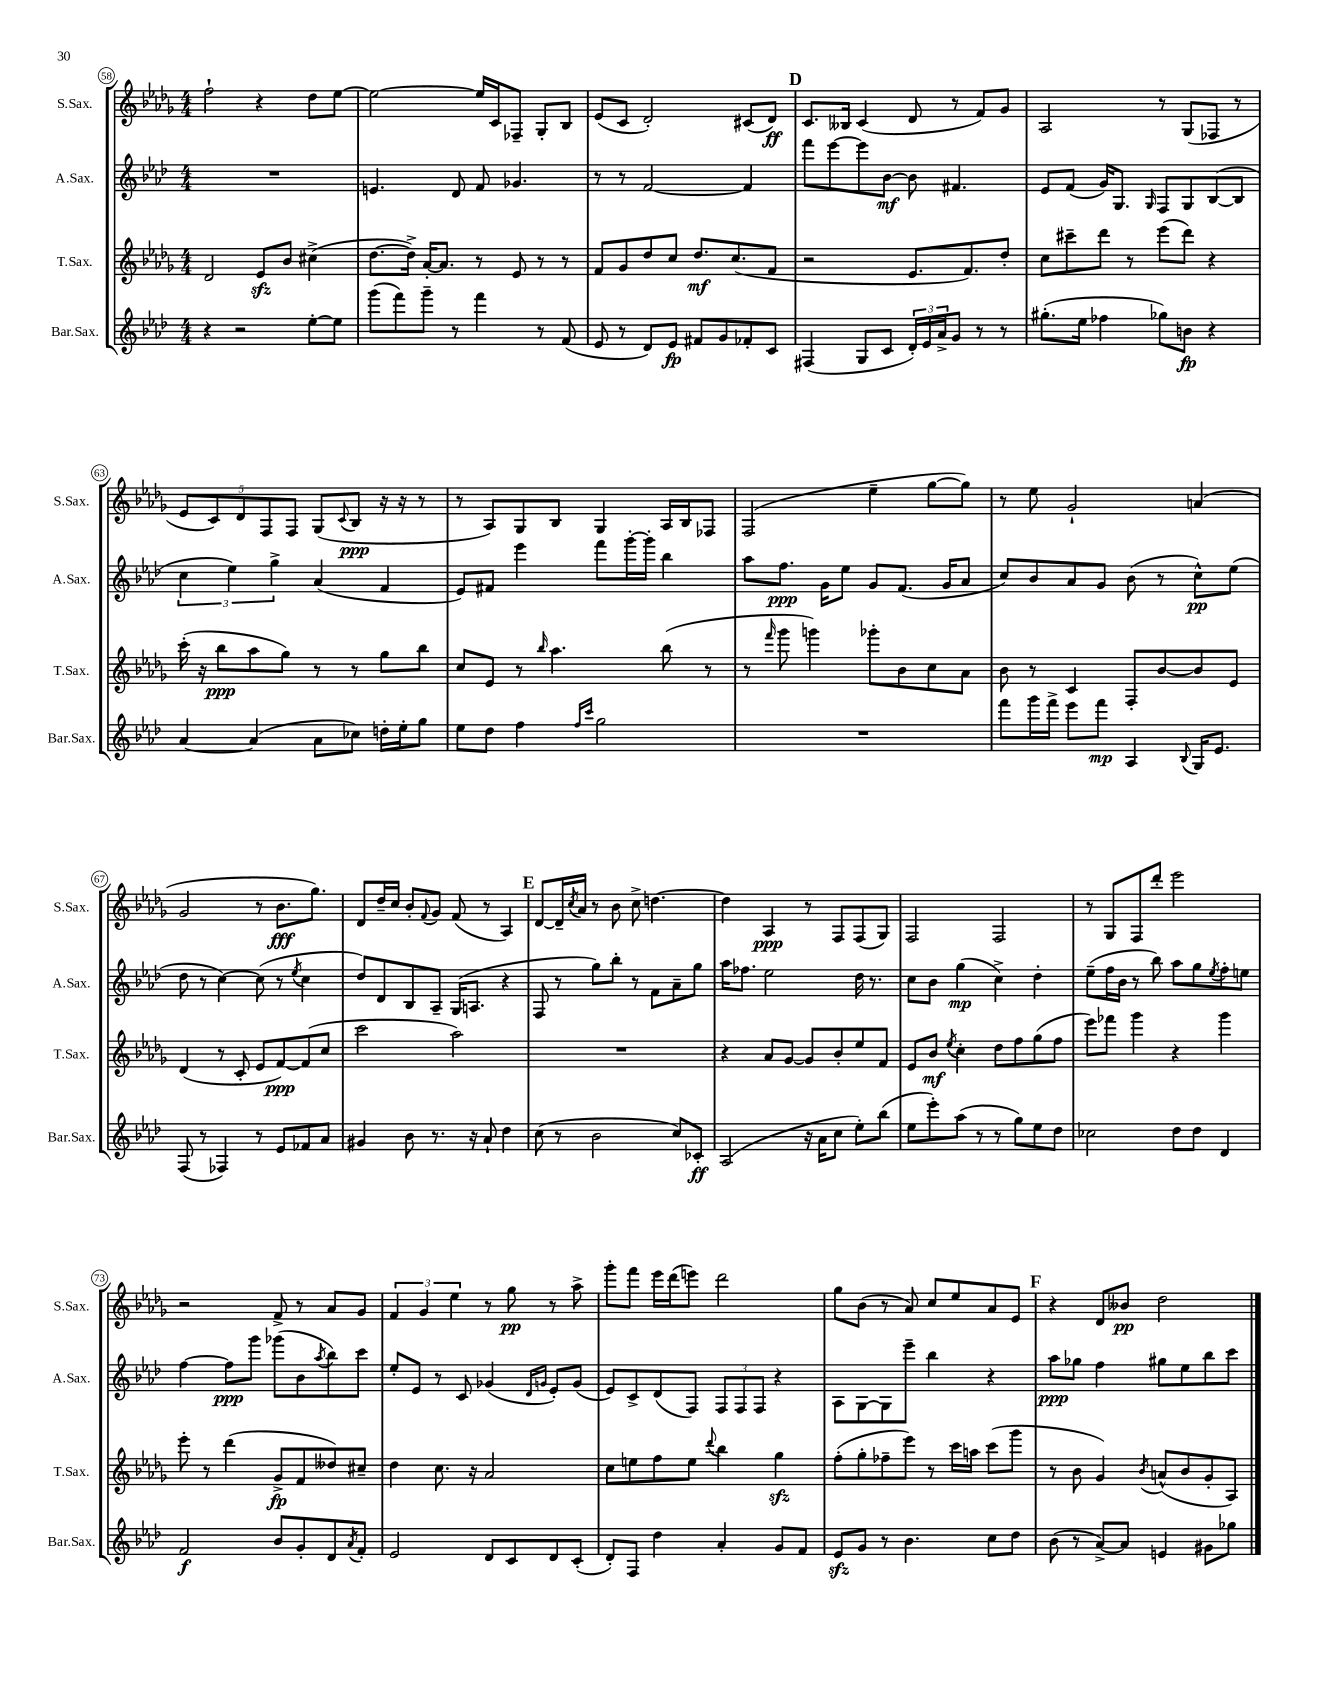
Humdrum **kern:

**kern	**kern	**kern	**kern
*staff4	*staff3	*staff2	*staff1
*clefG2	*clefG2	*clefG2	*clefG2
*k[b-e-a-d-]	*k[b-e-a-d-g-]	*k[b-e-a-d-]	*k[b-e-a-d-g-]
*M4/4	*M4/4	*M4/4	*M4/4
4r	2d-	1r	2ff`
2r	.	.	.
.	8e-	.	4r
.	8b-	.	.
[8ee-'	(4cc#^	.	8dd-
8ee-]	.	.	[8ee-
=	=	=	=
(8ggg	[8.dd-	4.e	2ee-_
8fff)	.	.	.
.	16dd-^])	.	.
8ggg~	[16a-'	.	.
.	8.a-]	.	.
8r	.	8d-	.
4fff	8r	8f	16ee-]
.	.	.	16c
.	8e-	4.g-	8F-~
8r	8r	.	8G-'
(8f	8r	.	8B-
=	=	=	=
8e-	8f	8r	(8e-
8r	8g-	8r	8c
8d-)	8dd-	[2f	2d-')
8e-	8cc	.	.
8f#	8.dd-	.	.
8g	.	.	.
.	(8.cc	.	.
8f-'	.	4f]	(8c#
8c	8f	.	8d-)
=	=	=	=
(4F#	2r	8fff	8.c
.	.	[8eee-	.
.	.	.	16B--
8G	.	8eee-]	(4c
8c	.	[8b-	.
24d-')	8.e-	8b-]	8d-
24e-	.	.	.
24a-^	.	.	.
8g	.	4.f#	8r
.	8.f)	.	.
8r	.	.	8f)
8r	8dd-'	.	8g-
=	=	=	=
(8.gg#'	8cc	8e-	2A-
.	8ccc#~	(8f	.
16ee-	.	.	.
4ff-	8ddd-	16g)	.
.	.	8.G	.
.	8r	.	.
.	.	16qqG	.
8gg-)	(8eee-	8F	8r
8b	8ddd-)	8G	(8G-
4r	4r	([8B-	8F-
.	.	8B-]	8r
=	=	=	=
[4a-	(16ccc'	6cc	10e-
.	16r	.	.
.	.	.	10c)
.	8bb-	.	.
.	.	6ee-)	.
.	.	.	10d-
(4a-]	8aa-	.	.
.	.	.	10F
.	.	6gg^	.
.	8gg-)	.	.
.	.	.	10F
8a-	8r	(4a-	(8G-
.	.	.	8qqc
8cc-)	8r	.	8B-
16dd'	8gg-	4f	16r
16ee-'	.	.	16r
8gg	8bb-	.	8r
=	=	=	=
8ee-	8cc	8e-)	8r
8dd-	8e-	8f#	8A-)
4ff	8r	4eee-	8G-
.	16qqbb-	.	.
.	4.aa-	.	8B-
16qqff	.	.	.
16qqccc	.	.	.
2gg	.	8fff	4G-
.	.	[16ggg'	.
.	.	16ggg']	.
.	(8bb-	4bb-	16A-
.	.	.	16B-
.	8r	.	8F-
=	=	=	=
1r	8r	8aa-	(2F
.	16qqfff	.	.
.	8ggg-	8.ff	.
.	4ggg)	.	.
.	.	16g	.
.	.	8ee-	.
.	8ggg-'	8g	4ee-~
.	8b-	(8.f	.
.	8cc	.	[8gg-
.	.	16g	.
.	8a-	8a-	8gg-])
=	=	=	=
8fff	8b-	8cc)	8r
16ggg	8r	8b-	8ee-
16fff^	.	.	.
8eee-	4c	8a-	2g-`
8fff	.	8g	.
4A-	8F'	(8b-	.
.	[8b-	8r	.
8qqB-	.	.	.
16G	8b-]	8cc^^)	(4a
8.e-	.	.	.
.	8e-	(8ee-	.
=	=	=	=
(8F	(4d-	8dd-	2g-
8r	.	8r	.
4F-)	8r	[4cc)	.
.	8c'	.	.
8r	8e-	(8cc]	8r
8e-	[8f)	8r	8.b-
.	.	8qee-	.
8f-	(8f]	4cc	.
.	.	.	8.gg-)
8a-	8cc	.	.
=	=	=	=
4g#	2ccc	8dd-)	8d-
.	.	8d-	16dd-~
.	.	.	16cc
8b-	.	8B-	8b-'
.	.	.	8qqf
8.r	.	8A-~	8g-
.	2aa-)	(16G	(8f
16r	.	8.A	.
8a-`	.	.	8r
4dd-	.	4r	4A-)
=	=	=	=
(8cc	1r	8F	[8d-
8r	.	8r	16d-~]
.	.	.	8qcc
.	.	.	16a-
2b-	.	8gg)	8r
.	.	8bb-'	8b-
.	.	8r	8cc^
.	.	8f	[4.dd
8cc)	.	8a-~	.
8c-'	.	8gg	.
=	=	=	=
(2A-	4r	16aa-	4dd]
.	.	8.ff-	.
.	8a-	2ee-	4A-
.	[8g-	.	.
16r	8g-]	.	8r
16a-	.	.	.
8cc	8b-'	.	8F
8ee-')	8ee-	16dd-	(8F
.	.	8.r	.
(8bb-	8f	.	8G-)
=	=	=	=
8ee-	8e-	8cc	2F
8eee-')	8b-	8b-	.
.	8qee-	.	.
(8aa-	4cc'	(4gg	.
8r	.	.	.
8r	8dd-	4cc^)	2F
8gg)	8ff	.	.
8ee-	(8gg-	4dd-'	.
8dd-	8ff	.	.
=	=	=	=
2cc-	8eee-)	(8ee-~	8r
.	8fff-	16ff	8G-
.	.	16b-	.
.	4ggg-	8r	8F
.	.	8bb-)	8ddd-'
8dd-	4r	8aa-	2eee-
8dd-	.	8gg	.
.	.	8qee-	.
4d-	4ggg-	8ff'	.
.	.	8ee	.
=	=	=	=
2f	8eee-'	[4ff	2r
.	8r	.	.
.	(4ddd-	8ff]	.
.	.	8ggg	.
8b-	8g-^	(8ggg-	8f^
8g'	8f	8b-	8r
.	.	8qaa-	.
8d-	8dd--)	8bb-)	8a-
8qa-	.	.	.
8f'	8cc#~	8ccc	8g-
=	=	=	=
2e-	4dd-	8ee-'	6f
.	.	8e-	.
.	.	.	6g-
.	8.cc	8r	.
.	.	.	6ee-
.	.	8c	.
.	16r	.	.
8d-	2a-	(4g-	8r
8c	.	.	8gg-
.	.	16qqd-	.
.	.	16qqg	.
8d-	.	8e-')	8r
(8c'	.	(8g	8aa-^
=	=	=	=
8d-')	8cc	8e-)	8ggg-'
8F	8ee	8c^	8fff
4dd-	8ff	(8d-	16eee-
.	.	.	(16ddd-
.	8ee	8F)	8eee)
.	8qqddd-	.	.
4a-'	4bb-	12F	2ddd-
.	.	12F	.
.	.	12F	.
8g	4gg-	4r	.
8f	.	.	.
=	=	=	=
8e-	(8ff'	8A-	8gg-
8g	8gg-'	[8G	(8b-
8r	8ff-~	8G]	8r
4.b-	8eee-)	8eee-~	8a-)
.	8r	4bb-	8cc
.	16ccc	.	8ee-
.	16aa	.	.
8cc	(8ccc	4r	8a-
8dd-	8ggg-	.	8e-
=	=	=	=
(8b-	8r	8aa-	4r
8r	8b-	8gg-	.
[8a-^)	4g-)	4ff	8d-
8a-]	.	.	8b--
.	8qb-	.	.
4e	(8a^^	8gg#	2dd-
.	8b-	8ee-	.
8g#	8g-'	8bb-	.
8gg-	8A-)	8ccc	.
==	==	==	==
*-	*-	*-	*-
